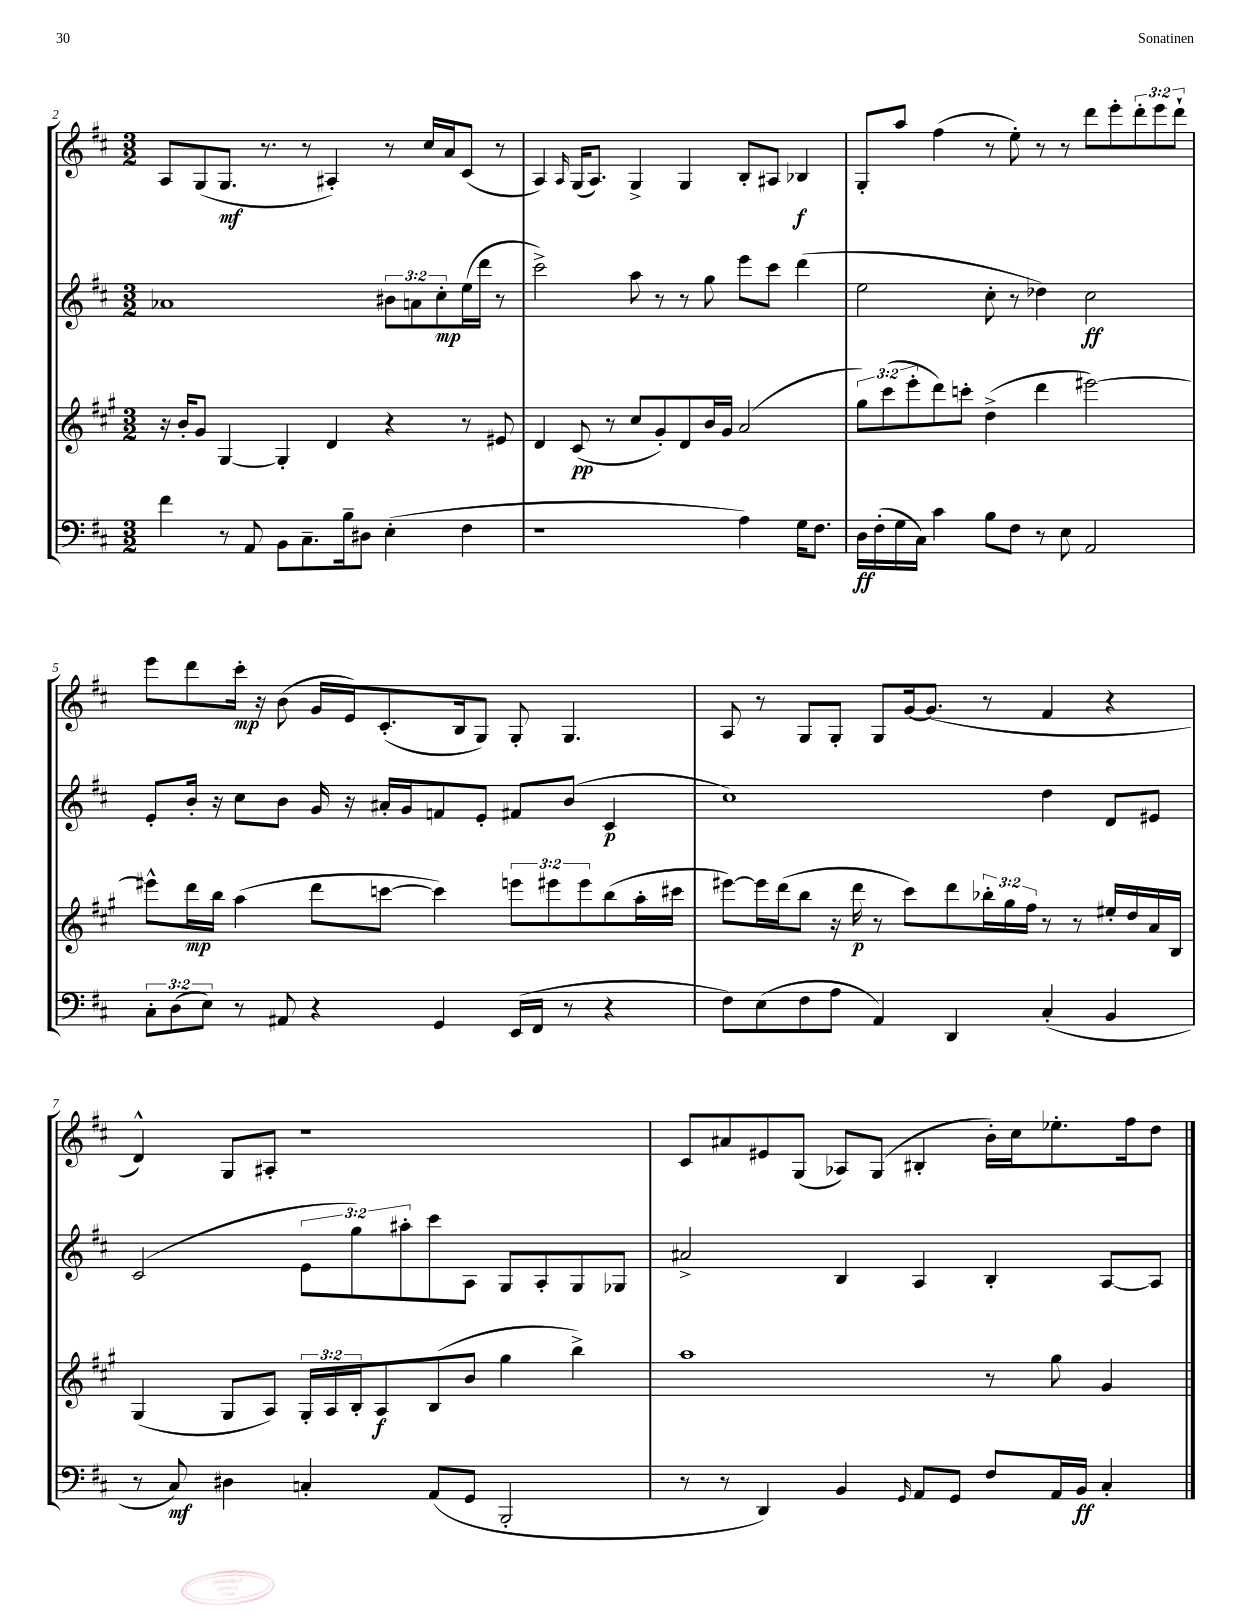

**kern	**dynam	**kern	**dynam	**kern	**dynam	**kern	**dynam
*part4	*part4	*part3	*part3	*part2	*part2	*part1	*part1
*staff4	*staff4	*staff3	*staff3	*staff2	*staff2	*staff1	*staff1
*clefF4	*	*clefG2	*	*clefG2	*	*clefG2	*
*k[f#c#]	*	*k[f#c#g#]	*	*k[f#c#]	*	*k[f#c#]	*
*M3/2	*	*M3/2	*	*M3/2	*	*M3/2	*
=2	=2	=2	=2	=2	=2	=2	=2
4f#\	.	16r	.	1a-X	.	8A/L	.
.	.	16b'/KL	.	.	.	.	.
.	.	8g#/J	.	.	.	(8G/	.
8r	.	[4G#/	.	.	.	8.G/J	mf
8AA/	.	.	.	.	.	.	.
.	.	.	.	.	.	8.r	.
8BB\L	.	4G#'/]	.	.	.	.	.
8.C#~\	.	.	.	.	.	8r	.
.	.	4d/	.	.	.	4A#X'/)	.
16B~\k	.	.	.	.	.	.	.
8D#X\J	.	.	.	.	.	.	.
(4E'\	.	4r	.	12b#X\L	.	8r	.
.	.	.	.	12an\	.	.	.
.	.	.	.	.	.	16cc#/LL	.
.	.	.	.	12cc#'\	mp	.	.
.	.	.	.	.	.	16a/J	.
4F#\	.	8r	.	(16ee\L	.	(8c#/J	.
.	.	.	.	16ddd\JJ	.	.	.
.	.	8e#X/	.	8r	.	8r	.
=3	=3	=3	=3	=3	=3	=3	=3
1r	.	4d/	.	2ccc#^\)	.	4A/)	.
.	.	.	.	.	.	16qqA/	.
.	.	(8c#/	pp	.	.	(16G/KL	.
.	.	.	.	.	.	8.A/J)	.
.	.	8r	.	.	.	.	.
.	.	8cc#/L	.	8aa\	.	4G^/	.
.	.	8g#'/)	.	8r	.	.	.
.	.	8d/	.	8r	.	4G/	.
.	.	16b/L	.	8gg\	.	.	.
.	.	16g#/JJ	.	.	.	.	.
4A\)	.	(2a/	.	8eee\L	.	8B'/L	.
.	.	.	.	8ccc#\J	.	8A#X/J	.
16G\KL	.	.	.	(4ddd\	.	4B-X/	f
8.F#\J	.	.	.	.	.	.	.
=4	=4	=4	=4	=4	=4	=4	=4
16D\LL	ff	12gg#\L)	.	2ee\	.	8G'/L	.
(16F#'\	.	.	.	.	.	.	.
.	.	(12ccc#\	.	.	.	.	.
16G\	.	.	.	.	.	8aa/J	.
.	.	12eee'\	.	.	.	.	.
16C#\JJ)	.	.	.	.	.	.	.
4c#\	.	8ddd\)	.	.	.	(4ff#\	.
.	.	8cccn'\J	.	.	.	.	.
8B\L	.	(4dd^\	.	8cc#'\	.	8r	.
8F#\J	.	.	.	8r	.	8ee'\)	.
8r	.	4ddd\	.	4dd-X\)	.	8r	.
8E\	.	.	.	.	.	8r	.
2AA/	.	[2eee#X\)	.	2cc#\	ff	8ddd\L	.
.	.	.	.	.	.	8eee'\	.
.	.	.	.	.	.	12ddd'\	.
.	.	.	.	.	.	12eee\	.
.	.	.	.	.	.	12ddd`\J	.
!!LO:LB:g=z
=5	=5	=5	=5	=5	=5	=5	=5
12C#'\L	.	8eee#X^^\L]	.	8e'/L	.	8eee\L	.
(12D\	.	.	.	.	.	.	.
.	.	16ddd\L	mp	16b'/Jk	.	8ddd\	.
12E\J)	.	.	.	.	.	.	.
.	.	16bb\JJ	.	16r	.	.	.
8r	.	(4aa\	.	8cc#\L	.	16ccc#'\Jk	mp
.	.	.	.	.	.	16r	.
8AA#X/	.	.	.	8b\J	.	(8b\	.
4r	.	8ddd\L	.	16g/	.	16g/LL	.
.	.	.	.	16r	.	16e/J)	.
.	.	[8cccn\J	.	16a#X'/LL	.	(8.c#'/	.
.	.	.	.	16g/J	.	.	.
4GG/	.	4ccc\])	.	8fn/	.	.	.
.	.	.	.	.	.	16B/k	.
.	.	.	.	8e'/J	.	8G/J)	.
(16EE/LL	.	12eeen\L	.	8f#X/L	.	8G'/	.
16FF#/JJ	.	.	.	.	.	.	.
.	.	12eee#X\	.	.	.	.	.
8r	.	.	.	(8b/J	.	4.G/	.
.	.	12eee#\	.	.	.	.	.
4r	.	(8bb\	.	4c#/	p	.	.
.	.	16aa'\L	.	.	.	.	.
.	.	16ccc#X\JJ	.	.	.	.	.
=6	=6	=6	=6	=6	=6	=6	=6
8F#\L)	.	[8eee#X\L)	.	1cc#)	.	8A/	.
(8E\	.	16eee#\L]	.	.	.	8r	.
.	.	(16ddd\J	.	.	.	.	.
8F#\	.	8bb\J	.	.	.	8G/L	.
8A\J	.	16r	.	.	.	8G'/J	.
.	.	16ddd\	p	.	.	.	.
4AA/)	.	8r	.	.	.	8G/L	.
.	.	8ccc#\L)	.	.	.	[16g/k	.
.	.	.	.	.	.	(8.g/J]	.
4DD/	.	8ddd\	.	.	.	.	.
.	.	24bb-X'\L	.	.	.	8r	.
.	.	24gg#\	.	.	.	.	.
.	.	24ff#\JJ	.	.	.	.	.
(4C#'/	.	8r	.	4dd\	.	4f#/	.
.	.	8r	.	.	.	.	.
4BB/	.	16ee#X'/LL	.	8d/L	.	4r	.
.	.	16dd/	.	.	.	.	.
.	.	16a/	.	8e#X/J	.	.	.
.	.	16B/JJ	.	.	.	.	.
!!LO:LB:g=z
=7	=7	=7	=7	=7	=7	=7	=7
8r	.	(4G#/	.	(2c#/	.	4d^^/)	.
8C#/)	mf	.	.	.	.	.	.
4D#X\	.	8G#/L	.	.	.	8G/L	.
.	.	8A/J)	.	.	.	8A#X'/J	.
4Cn'/	.	24G#'/LL	.	12e\L	.	1r	.
.	.	24A/	.	.	.	.	.
.	.	24B'/J	.	12gg\)	.	.	.
.	.	8A/	f	.	.	.	.
.	.	.	.	12aa#X'\	.	.	.
(8AA/L	.	(8B/	.	8ccc#\	.	.	.
8GG/J	.	8b/J	.	8A\J	.	.	.
2BBB'/	.	4gg#\	.	8G/L	.	.	.
.	.	.	.	8A'/	.	.	.
.	.	4bb^\)	.	8G/	.	.	.
.	.	.	.	8G-X/J	.	.	.
=8	=8	=8	=8	=8	=8	=8	=8
8r	.	1aa	.	2a#X^/	.	8c#/L	.
8r	.	.	.	.	.	8a#X/	.
4DD/)	.	.	.	.	.	8e#X/	.
.	.	.	.	.	.	(8G/J	.
4BB/	.	.	.	4B/	.	8A-X/L)	.
.	.	.	.	.	.	(8G/J	.
16qqGG/	.	.	.	.	.	.	.
8AA/L	.	.	.	4A/	.	4B#X'/	.
8GG/J	.	.	.	.	.	.	.
8F#/L	.	8r	.	4B'/	.	16b'\LL)	.
.	.	.	.	.	.	16cc#\J	.
16AA/L	.	8gg#\	.	.	.	8.ee-X'\	.
16BB/JJ	ff	.	.	.	.	.	.
4C#'/	.	4g#/	.	[8A/L	.	.	.
.	.	.	.	.	.	16ff#\k	.
.	.	.	.	8A/J]	.	8dd\J	.
==	==	==	==	==	==	==	==
*-	*-	*-	*-	*-	*-	*-	*-
